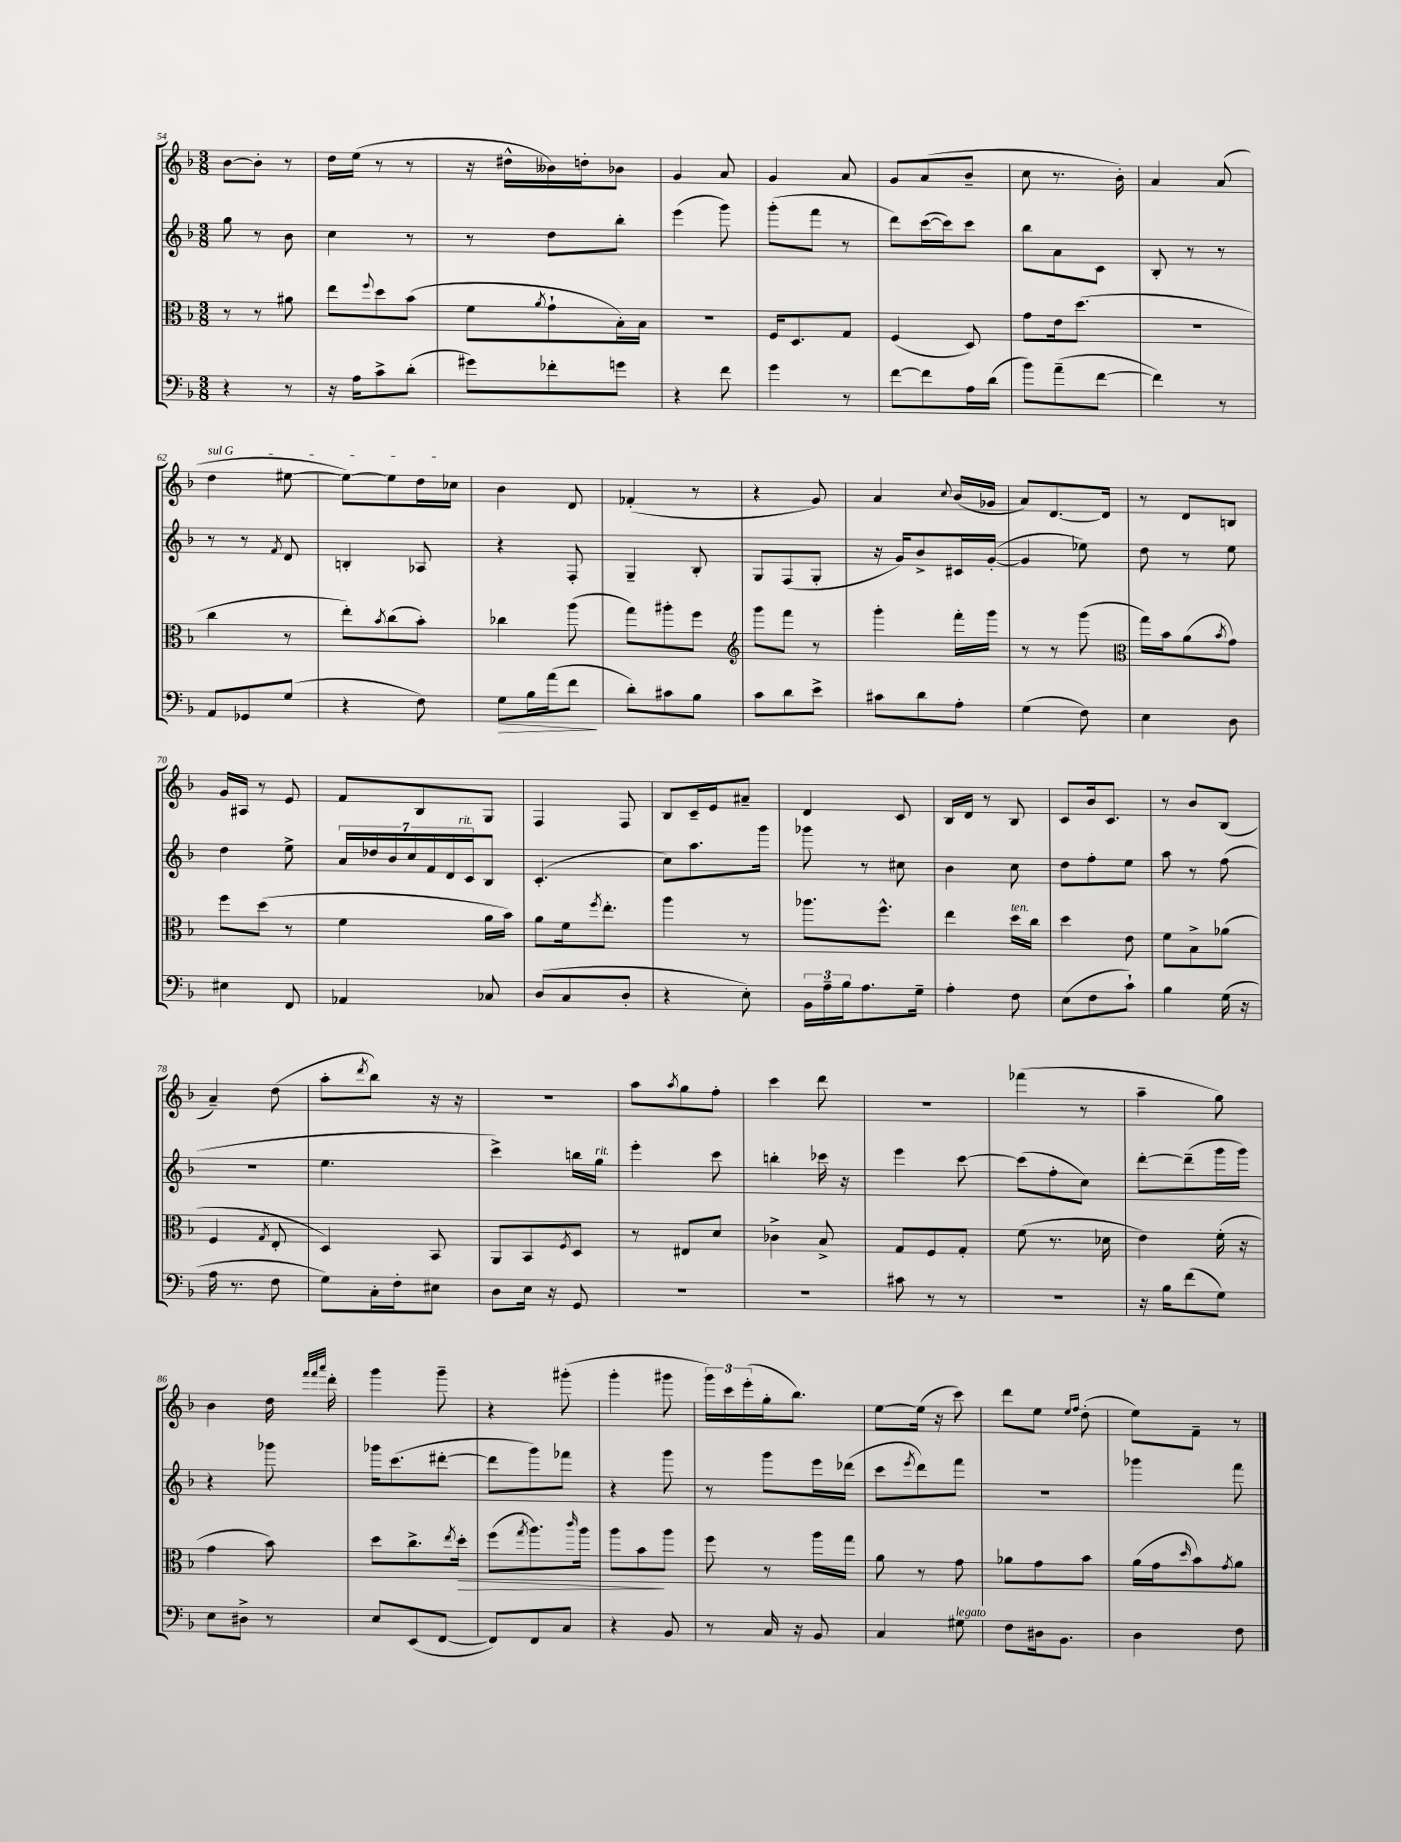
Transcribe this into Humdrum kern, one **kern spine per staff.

**kern	**dynam	**kern	**dynam	**kern	**kern
*part4	*part4	*part3	*part3	*part2	*part1
*staff4	*staff4	*staff3	*staff3	*staff2	*staff1
*clefF4	*	*clefC3	*	*clefG2	*clefG2
*k[b-]	*	*k[b-]	*	*k[b-]	*k[b-]
*M3/8	*	*M3/8	*	*M3/8	*M3/8
=54	=54	=54	=54	=54	=54
4r	.	8r	.	8gg\	[8b-\L
.	.	8r	.	8r	8b-'\J]
8r	.	8a#X\	.	8b-\	8r
=55	=55	=55	=55	=55	=55
16r	.	8ee\L	.	4cc\	16dd\LL
16A\KL	.	.	.	.	(16ee\JJ
.	.	8qqff/	.	.	.
8c^\	.	8dd\	.	.	8r
(8d'\J	.	(8b-\J	.	8r	8r
=56	=56	=56	=56	=56	=56
8g#X\L)	.	8f\L	.	8r	16r
.	.	.	.	.	16dd#X^^\LL
.	.	8qa/	.	.	.
8f-X'\	.	8g`\	.	8dd\L	16b--X\)
.	.	.	.	.	16ddn'\J
8gn\J	.	16B-'\L)	.	8bb-'\J	8b-X\J
.	.	16B-\JJ	.	.	.
=57	=57	=57	=57	=57	=57
4r	.	4.r	.	(4eee\	4g/
8f\	.	.	.	8ggg\)	8a/
=58	=58	=58	=58	=58	=58
4g\	.	16F/KL	.	(8ggg'\L	4g/
.	.	8.D/	.	.	.
.	.	.	.	8fff\J	.
8r	.	8G/J	.	8r	8a/
=59	=59	=59	=59	=59	=59
[8f\L	.	(4F/	.	8ddd\L)	8g/L
8f\]	.	.	.	([16ccc\L	(8a/
.	.	.	.	16ccc\J])	.
16A\L	.	8D/)	.	8ccc\J	8b-~/J
(16d\JJ	.	.	.	.	.
=60	=60	=60	=60	=60	=60
8b-\L)	.	8g\L	.	8bb-\L	8cc\
(8a~\	.	16e\k	.	8a\	8.r
.	.	(8.dd\J	.	.	.
[8f\J	.	.	.	8c\J	.
.	.	.	.	.	16b-'\)
=61	=61	=61	=61	=61	=61
4f\])	.	4.r	.	8B-'/	4a/
.	.	.	.	8r	.
8r	.	.	.	8r	(8a/
!!LO:LB:g=z
=62	=62	=62	=62	=62	=62
!	!	!	!	!	!LO:TX:a:i:t=sul G
8AA/L	.	4cc\	.	8r	4dd\
8GG-X/	.	.	.	8r	.
.	.	.	.	8qf/	.
(8G/J	.	8r	.	8d/	[8ee#X\
=63	=63	=63	=63	=63	=63
4r	.	8ee'\L)	.	4Bn'/	8ee#\L_)
.	.	8qb-/	.	.	.
.	.	(8cc\	.	.	8ee#\]
8F\)	.	8b-'\J)	.	8A-X/	16dd\L
.	.	.	.	.	16cc-X\JJ
=64	=64	=64	=64	=64	=64
!	!LO:HP:b	!	!	!	!
8G\L	>	4cc-X\	.	4r	4b-\
16B-\L	.	.	.	.	.
(16a\J	.	.	.	.	.
8f\J	.	(8aa\	.	8F'/	8d/
.	]	.	.	.	.
=65	=65	=65	=65	=65	=65
8d'\L)	.	8gg\L)	.	4G~/	(4f-X'/
8c#X\	.	8aa#X'\	.	.	.
8B-\J	.	8ff\J	.	8B-'/	8r
=66	=66	=66	=66	=66	=66
*	*	*clefG2	*	*	*
8c\L	.	8ggg\L	.	8G/L	4r
8d\	.	8fff\J	.	(8F/	.
8e^\J	.	8r	.	8G'/J	8g/)
=67	=67	=67	=67	=67	=67
8c#X\L	.	4ggg'\	.	16r	4a/
.	.	.	.	16g/KL)	.
8d\	.	.	.	8b-^/	.
.	.	.	.	.	8qqcc/
8A'\J	.	16fff'\LL	.	16c#X/L	(16b-/LL
.	.	16ggg\JJ	.	([16g'/JJ	16g-X/JJ
=68	=68	=68	=68	=68	=68
(4G\	.	8r	.	4g/]	8a/L)
.	.	8r	.	.	[8.d/
8F\)	.	(8ggg\	.	8ee-X\)	.
.	.	.	.	.	16d/Jk]
=69	=69	=69	=69	=69	=69
*	*	*clefC3	*	*	*
4E\	.	16gg\LL)	.	8dd\	8r
.	.	16b-\J	.	.	.
.	.	(8a\	.	8r	8d/L
.	.	8qb-/	.	.	.
8D\	.	8g\J)	.	8ee\	8Bn/J
!!LO:LB:g=z
=70	=70	=70	=70	=70	=70
4E#X\	.	8ff\L	.	4dd\	16g/LL
.	.	.	.	.	16A#X/JJ
.	.	(8dd\J	.	.	8r
8FF/	.	8r	.	8ee^\	8e/
=71	=71	=71	=71	=71	=71
4AA-X/	.	4f\	.	28a/LL	8f/L
.	.	.	.	28dd-X/	.
.	.	.	.	28b-/	.
.	.	.	.	28cc/	.
.	.	.	.	.	8B-/
.	.	.	.	28f/	.
.	.	.	.	28d/	.
!	!	!	!	!LO:TX:a:i:t=rit.	!
.	.	.	.	28c/J	.
8C-X/	.	16a\LL	.	8B-/J	8G/J
.	.	16b-\JJ)	.	.	.
=72	=72	=72	=72	=72	=72
(8D/L	.	8a\L	.	(4.c'/	4F/
8C/	.	16f\k	.	.	.
.	.	8qff/	.	.	.
.	.	8.ee'\J	.	.	.
8D'/J	.	.	.	.	8F/
=73	=73	=73	=73	=73	=73
4r	.	4aa\	.	8cc\L)	8B-/L
.	.	.	.	8.aa\	16c~/L
.	.	.	.	.	16e/J
8E'\)	.	8r	.	.	8a#X~/J
.	.	.	.	16ggg\Jk	.
=74	=74	=74	=74	=74	=74
24BB-\LL	.	8.aa-X\L	.	8ggg-X\	4d/
24A~\	.	.	.	.	.
24B-\J	.	.	.	.	.
8.A\	.	.	.	8r	.
.	.	8.ff^^\J	.	.	.
.	.	.	.	8cc#X\	8c/
16G~\Jk	.	.	.	.	.
=75	=75	=75	=75	=75	=75
4A'\	.	4ee\	.	4b-\	16B-/LL
.	.	.	.	.	16d/JJ
.	.	.	.	.	8r
!	!	!LO:TX:a:i:t=ten.	!	!	!
8F\	.	16dd\LL	.	8cc\	8B-/
.	.	16cc\JJ	.	.	.
=76	=76	=76	=76	=76	=76
(8E\L	.	4dd\	.	8dd\L	8c/L
8F\	.	.	.	8ff'\	16b-/k
.	.	.	.	.	8.c/J
8c`\J)	.	8e\	.	8ee\J	.
=77	=77	=77	=77	=77	=77
4B-\	.	8f\L	.	8aa\	8r
.	.	8B-^\	.	8r	8b-/L
(16G\	.	(8a-X\J	.	(8ff\	(8B-/J
16r	.	.	.	.	.
!!LO:LB:g=z
=78	=78	=78	=78	=78	=78
16A\	.	4F/	.	4.r	4a~/)
8.r	.	.	.	.	.
.	.	8qG/	.	.	.
8F\	.	8E'/	.	.	(8dd\
=79	=79	=79	=79	=79	=79
8G\L)	.	4D/)	.	4.ee\	8aa'\L
.	.	.	.	.	8qddd/
16C'\L	.	.	.	.	8bb-\J)
16F'\J	.	.	.	.	.
8E#X\J	.	8BB-/	.	.	16r
.	.	.	.	.	16r
=80	=80	=80	=80	=80	=80
8D\L	.	8AA/L	.	4ccc^\)	4.r
16E\Jk	.	8BB-/	.	.	.
16r	.	.	.	.	.
.	.	8qF/	.	.	.
8GG/	.	8D/J	.	16bbn\LL	.
!	!	!	!	!LO:TX:a:i:t=rit.	!
.	.	.	.	16gg\JJ	.
=81	=81	=81	=81	=81	=81
4.r	.	8r	.	4eee'\	8aa\L
.	.	.	.	.	8qaa/
.	.	8E#X/L	.	.	8gg\
.	.	8d/J	.	8ccc\	8ff'\J
=82	=82	=82	=82	=82	=82
4.r	.	4c-X^\	.	4bbn'\	4ccc\
.	.	8B-^/	.	16ccc-X\	8ddd\
.	.	.	.	16r	.
=83	=83	=83	=83	=83	=83
8c#X\	.	8G/L	.	4eee\	4.r
8r	.	8F/	.	.	.
8r	.	8G'/J	.	[8ccc\	.
=84	=84	=84	=84	=84	=84
4.r	.	(8f\	.	(8ccc\L]	(4fff-X\
.	.	8.r	.	8ff'\	.
.	.	.	.	8cc\J)	8r
.	.	16d-X\	.	.	.
=85	=85	=85	=85	=85	=85
16r	.	4e\)	.	[8ddd'\L	4aa~\
16B-\KL	.	.	.	.	.
(8f\	.	.	.	(8ddd~\]	.
8G\J)	.	(16f'\	.	16ggg\L	8gg\)
.	.	16r	.	16ggg\JJ)	.
!!LO:LB:g=z
=86	=86	=86	=86	=86	=86
8E\L	.	4g\	.	4r	4b-\
8D#X^\J	.	.	.	.	.
8r	.	8b-\)	.	8ggg-X\	16dd\
.	.	.	.	.	32qqfff/LLL
.	.	.	.	.	32qqfff/
.	.	.	.	.	32qqaaa/JJJ
.	.	.	.	.	16ddd'\
=87	=87	=87	=87	=87	=87
8E/L	.	8dd\L	.	16ggg-X\KL	4ggg\
.	.	.	.	(8.ccc\	.
(8EE/	.	8.cc^\	.	.	.
[8FF/J	.	.	.	[8ddd#X'\J	8ggg~\
.	.	8qee/	.	.	.
!	!	!	!LO:HP:b	!	!
.	.	16dd'\Jk	>	.	.
=88	=88	=88	=88	=88	=88
8FF/L])	.	(8ff\L	.	8ddd#\L]	4r
.	.	8qgg/	.	.	.
8FF/	.	8.aa\)	.	8ggg\)	.
8C/J	.	.	.	8fff-X\J	(8ggg#X'\
.	.	16qqccc/	.	.	.
.	.	16aa\Jk	.	.	.
=89	=89	=89	=89	=89	=89
4r	.	8aa\L	.	4r	4ggg'\
.	.	8b-\	.	.	.
8BB-/	.	8aa\J	]	8ggg\	8ggg#X\
=90	=90	=90	=90	=90	=90
8r	.	8ff\	.	8r	24ggg\LL)
.	.	.	.	.	24ccc\
.	.	.	.	.	(24eee'\
16C/	.	8r	.	8ggg\L	16gg'\J
16r	.	.	.	.	8.bb-\J)
8BB-/	.	16aa\LL	.	16eee\L	.
.	.	16gg\JJ	.	(16ddd-X\JJ	.
=91	=91	=91	=91	=91	=91
4C/	.	8a\	.	8ccc\L	[8ee\L
.	.	.	.	8qeee/	.
.	.	8r	.	8ddd\)	(16ee\Jk]
.	.	.	.	.	16r
!LO:TX:a:i:t=legato	!	!	!	!	!
8G#X\	.	8g\	.	8fff\J	8ccc\)
=92	=92	=92	=92	=92	=92
8F\L	.	8a-X\L	.	4.r	8ddd\L
16D#X\k	.	8g\	.	.	8ee\J
8.BB-\J	.	.	.	.	.
.	.	.	.	.	16qqee/LL
.	.	.	.	.	16qqff/JJ
.	.	8b-\J	.	.	(8dd'\
=93	=93	=93	=93	=93	=93
4D\	.	(16a\LL	.	4ggg-X\	8ee\L)
.	.	16g\J	.	.	.
.	.	16qqdd/	.	.	.
.	.	8b-\)	.	.	8f~\J
.	.	8qg/	.	.	.
8F\	.	8a\J	.	8fff\	8r
==	==	==	==	==	==
*-	*-	*-	*-	*-	*-
